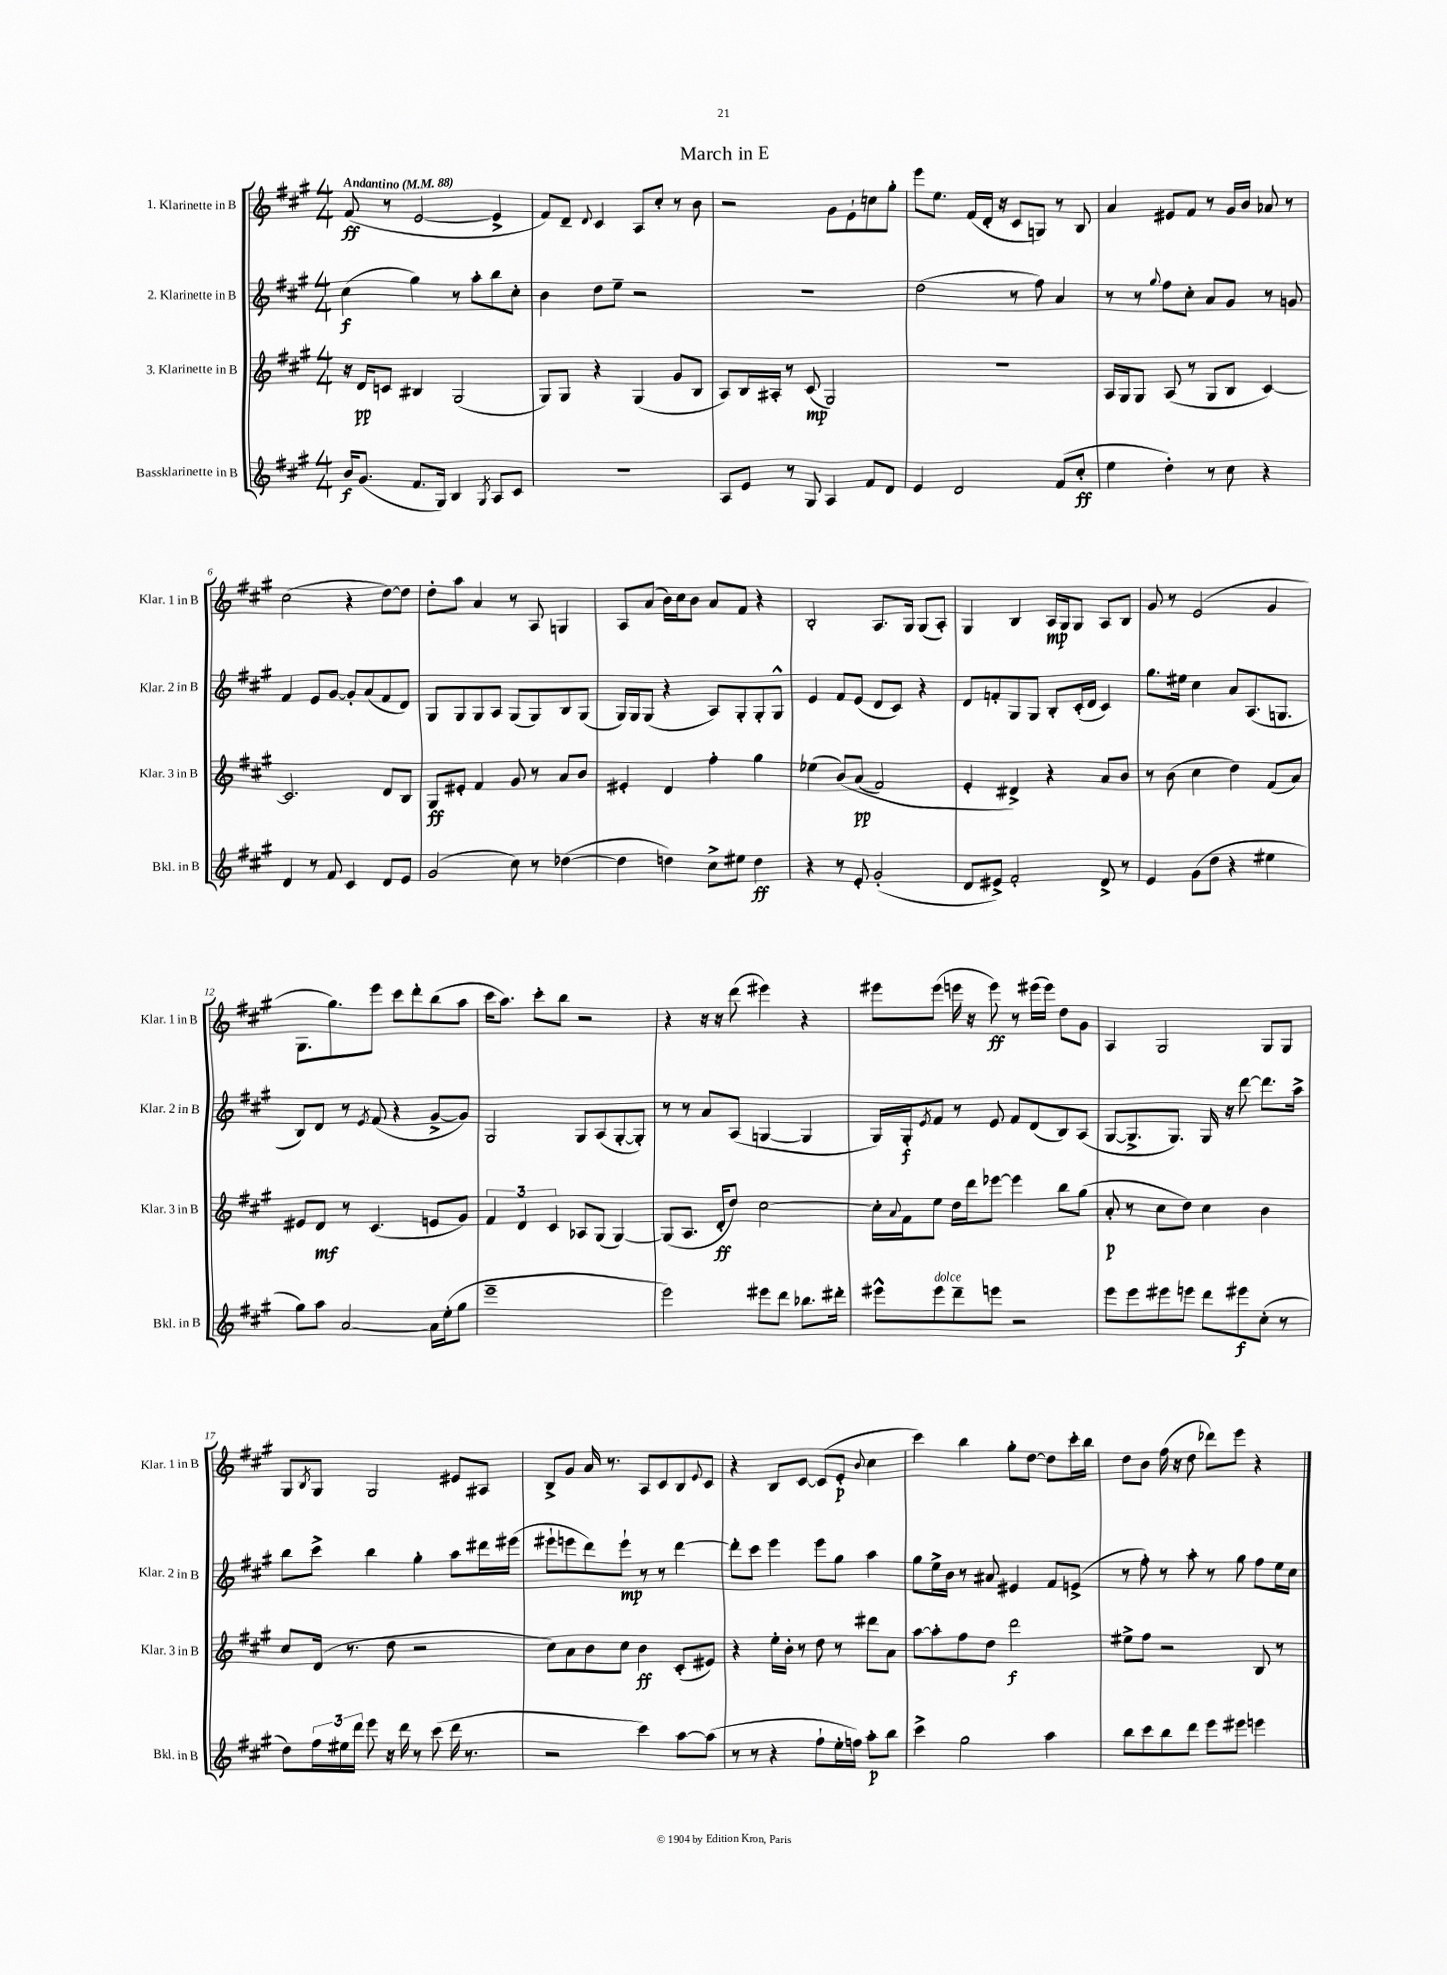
\header { title = "March in E" }
<<
\new StaffGroup <<
\new Staff = "s0" \with { instrumentName = "1. Klarinette in B" shortInstrumentName = "Klar. 1 in B" } {
    \clef treble \key a \major \numericTimeSignature \time 4/4 \tempo "Andantino" 4 = 88
    fis'8\ff( r8 e'2~ e'4-> |
    fis'8) d'8-- \appoggiatura { d'8 } cis'4 a8 cis''8-. r8 b'8 |
    r2 gis'8 e'8-! c''8 gis''8-. |
    e'''8 e''8. fis'16( d'16-. r16 cis'8 g8) r8 b8 |
    a'4 eis'8 fis'8 r8 gis'16 b'16 aes'8 r8 |
    cis''2( r4 d''8~) d''8 |
    d''8-. a''8 a'4 r8 a8 g4 |
    a8 a'8( b'16) cis''16 b'8 a'8 fis'8 r4 |
    b2-. a8. gis16 gis8( a8-.) |
    gis4 b4 a16\mp gis16 gis8 a8 b8 |
    gis'8 r8 e'2( gis'4 |
    gis8. gis''8.) e'''8 cis'''8 d'''8-. b''8( a''8 |
    cis'''16 a''8.) cis'''8-. b''8 r2 |
    r4 r16 r16 d'''8( eis'''4) r4 |
    eis'''8 eis'''8( e'''16 r16 e'''8\ff) r8 eis'''16( eis'''16) d''8 gis'8 |
    a4 gis2 gis8 gis8 |
    gis8 \acciaccatura { b8 } gis8 gis2 eis'8 ais8 |
    b8-> gis'8 a'16 r8. a8 cis'8 b8 \appoggiatura { e'8 } cis'8 |
    r4 b8 cis'8~ cis'8( e'8-.\p \appoggiatura { b'8 } cis''4 |
    cis'''4) b''4 gis''8-. d''8~ d''8 cis'''16-. b''16 |
    d''8 b'8 fis''16( r16 d''8 des'''8) e'''8 r4 \bar "|." |
}
\new Staff = "s1" \with { instrumentName = "2. Klarinette in B" shortInstrumentName = "Klar. 2 in B" } {
    \clef treble \key a \major \numericTimeSignature \time 4/4
    cis''4\f( gis''4) r8 a''8-. b''8 cis''8-. |
    b'4 d''8 e''8-- r2 |
    R1 |
    d''2( r8 fis''8) a'4 |
    r8 r8 \appoggiatura { gis''8 } fis''8 cis''8-. a'8 gis'8 r8 g'8 |
    fis'4 e'8 gis'8~ gis'8-. a'8( fis'8 d'8) |
    gis8 gis8 gis8 a8 gis8( gis8) b8 gis8( |
    gis16) gis16 gis8( r4 a8) gis8-. gis8-. gis8-^ |
    e'4 fis'8 e'8( d'8 cis'8) r4 |
    d'8 f'8-. gis8 gis8 b8-. cis'16-.( d'16 cis'4) |
    gis''8. eis''16 cis''4 a'8 a8.( g8. |
    b8) d'8 r8 \acciaccatura { e'8 } fis'8( r4 gis'8~-> gis'8) |
    gis2 gis8 a8( gis8~-. gis8-.) |
    r8 r8 a'8 a8( g4~ g4 |
    gis16) gis16-.\f \acciaccatura { e'8 } fis'8 r8 e'8 fis'8 d'8( b8) a8( |
    gis8~ gis8.-> gis8.) gis16 r16 d'''8~ d'''8. a''16-> |
    b''8 cis'''8-> b''4 gis''4-. a''8 dis'''16 eis'''16( |
    eis'''8-! e'''8 d'''8) e'''8-!\mp r8 r8 d'''4~ |
    d'''8-. cis'''8 e'''4 e'''8 gis''8 a''4 |
    gis''8 e''16-> b'16 r8 ais'8 eis'4 fis'8 e'8->( |
    r8 fis''8-.) r8 a''8-. r8 gis''8 fis''8 e''16 cis''16 \bar "|." |
}
\new Staff = "s2" \with { instrumentName = "3. Klarinette in B" shortInstrumentName = "Klar. 3 in B" } {
    \clef treble \key a \major \numericTimeSignature \time 4/4
    r16 d'16\pp c'8 bis4 gis2( |
    gis8) gis8 r4 gis4( gis'8 b8 |
    a8) b16 ais16-. r8 cis'8\mp( gis2) |
    R1 |
    a16 gis16 gis8 a8( r8 gis8 b8 cis'4~) |
    cis'2. d'8 b8 |
    gis8\ff eis'8-. fis'4 gis'8 r8 a'8 b'8 |
    eis'4-. d'4 fis''4-. gis''4 |
    ees''4( b'8)\( a'8\pp( fis'2) |
    e'4-. dis'4->\) r4 a'8 b'8 |
    r8 b'8( cis''4 d''4) fis'8( a'8) |
    eis'8 d'8\mf r8 cis'4.( e'8 gis'8) |
    \tuplet 3/2 { fis'4 d'4 cis'4 } aes8 gis8( gis4~) |
    gis8( a8. d'16-.\ff d''8) cis''2~ |
    cis''16-. \appoggiatura { a'8 } fis'16 e''8 d''16 d'''16 ees'''8~ ees'''4 b''8 gis''8( |
    a'8-.\p r8 cis''8 d''8) cis''4 b'4 |
    cis''8 d'16( r8. d''8 r2 |
    cis''8) a'8 b'8 cis''8 b'4\ff cis'8-.( eis'8) |
    r4 e''16-. b'16-. r8 d''8 r8 dis'''8 a'8 |
    a''8~ a''8-. fis''8 d''8 d'''2\f |
    eis''8-> fis''8 r2 b8 r8 \bar "|." |
}
\new Staff = "s3" \with { instrumentName = "Bassklarinette in B" shortInstrumentName = "Bkl. in B" } {
    \clef treble \key a \major \numericTimeSignature \time 4/4
    b'16\f gis'8.( fis'8. gis16) b4 \acciaccatura { gis8 } a8 cis'8 |
    R1 |
    a8 e'8 r8 gis8 a4 fis'8 d'8 |
    e'4 d'2 fis'8( cis''8-.\ff |
    e''4 d''4-.) r8 cis''8 r4 |
    d'4 r8 fis'8 cis'4 d'8 e'8 |
    gis'2( cis''8) r8 des''4~( |
    des''4 d''4) cis''8-> eis''8 d''4\ff |
    r4 r8 e'8-. gis'2-.( |
    d'8 eis'8->) fis'2-. d'8-> r8 |
    e'4 gis'8( d''8 r4 eis''4 |
    gis''8) a''8 a'2~ a'16 e''16-.( gis''8 |
    e'''1-- |
    e'''2) eis'''8 d'''8 bes''8. dis'''16-. |
    eis'''8-^ eis'''8^\markup { \italic "dolce" } d'''8-- e'''8 r2 |
    e'''8 e'''8 eis'''8 e'''8 d'''8 eis'''8\f cis''8-.( r8 |
    d''8) \tuplet 3/2 { fis''16 eis''16 d'''16 } e'''8 r16 d'''16 r8 cis'''8( d'''16 r8. |
    r2 cis'''4) a''8~ a''8( |
    r8 r8 r4 fis''8-! e''16-. f''16) a''8-.\p b''8 |
    cis'''4-> gis''2 a''4 |
    b''8 cis'''8 b''8 d'''8 e'''8 eis'''8 e'''4 \bar "|." |
}
>>
>>
